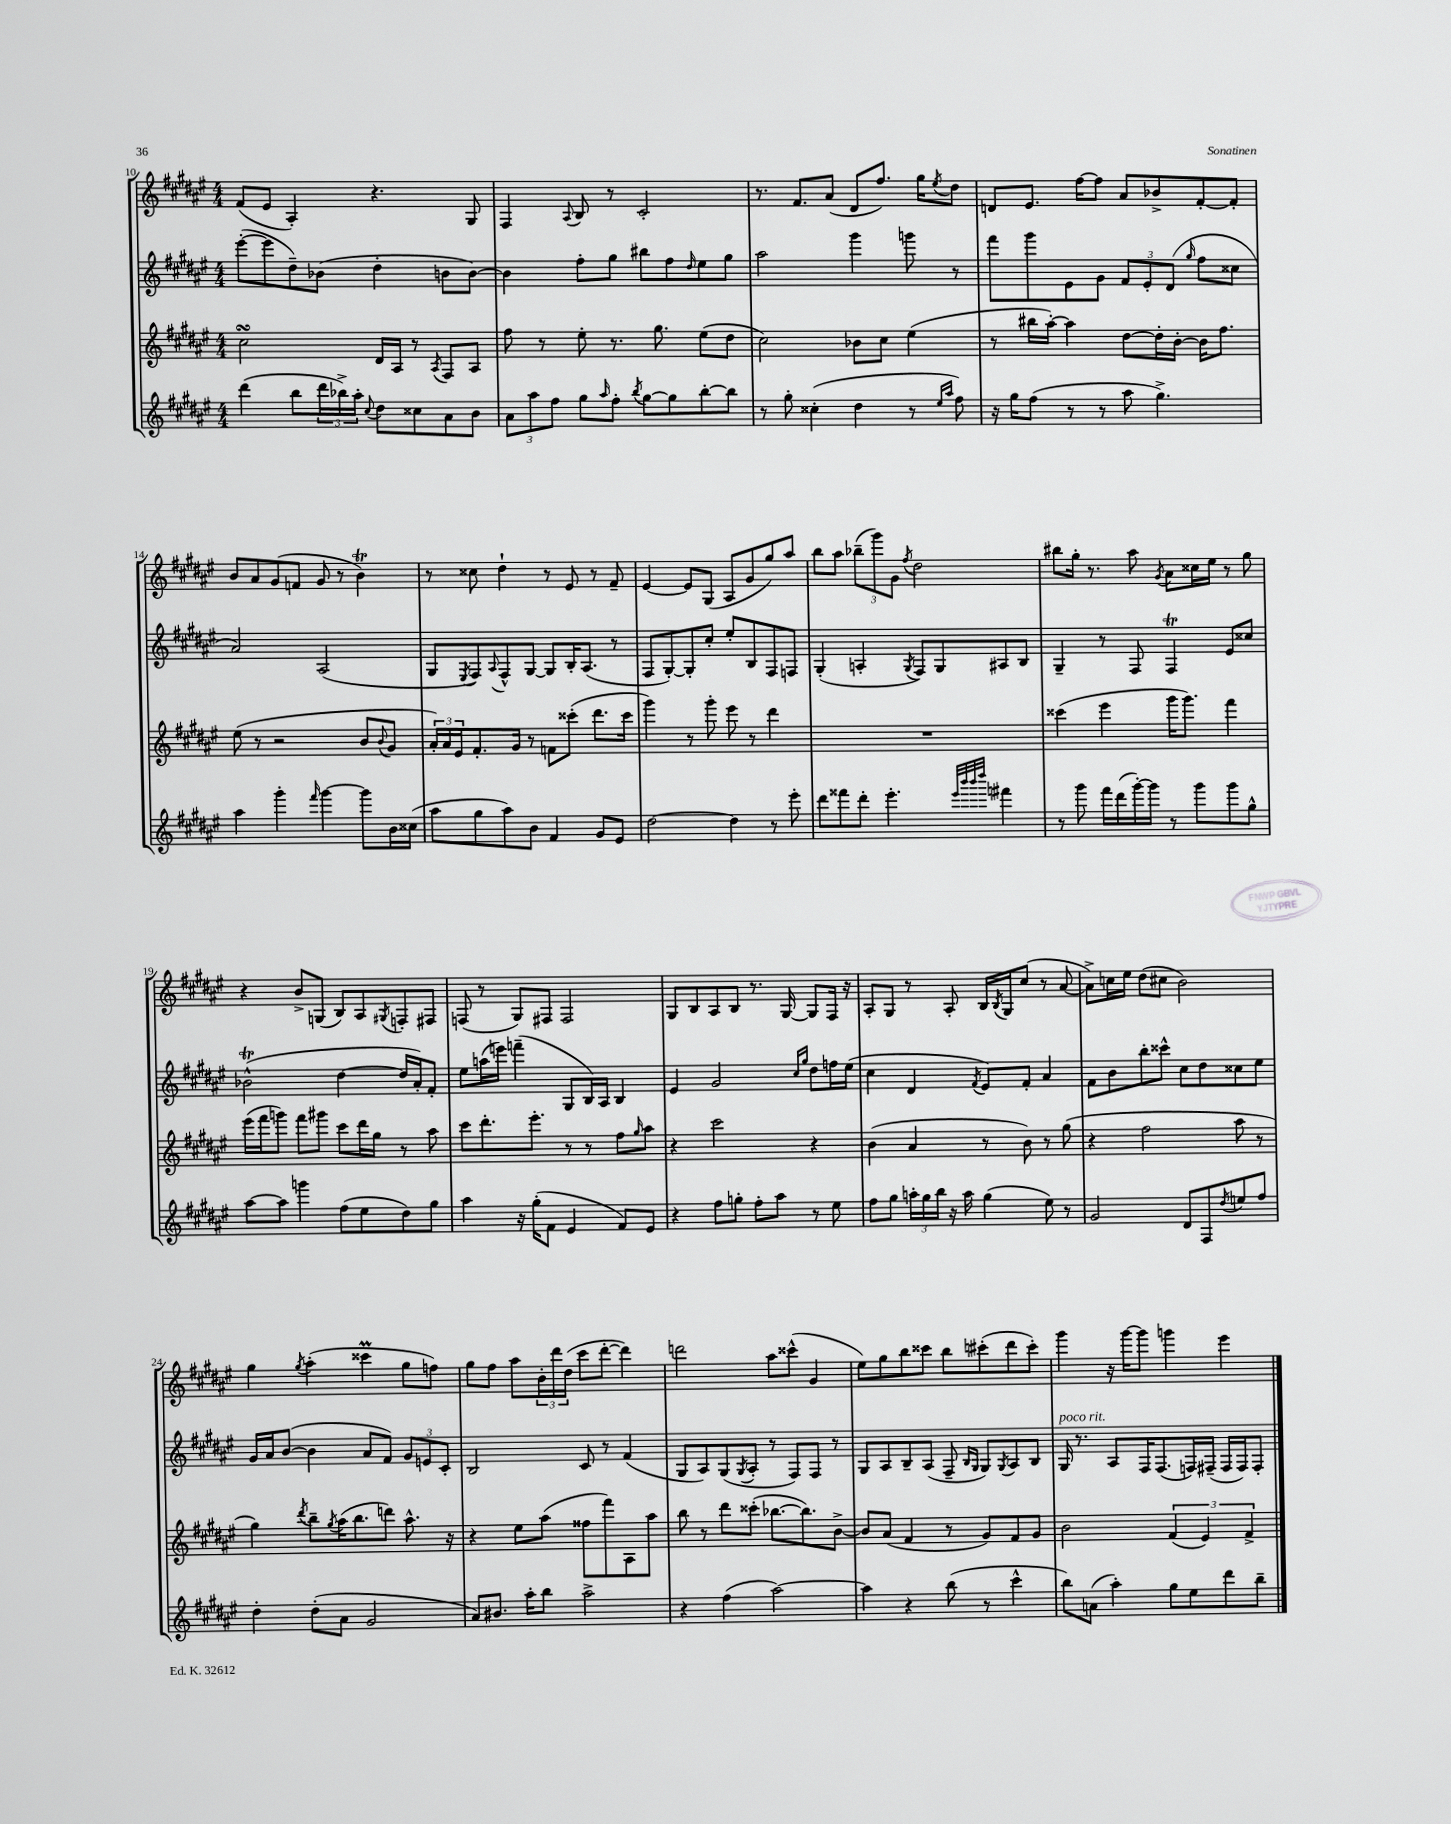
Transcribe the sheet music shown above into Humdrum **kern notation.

**kern	**kern	**kern	**kern
*staff4	*staff3	*staff2	*staff1
*clefG2	*clefG2	*clefG2	*clefG2
*k[f#c#g#d#a#e#]	*k[f#c#g#d#a#e#]	*k[f#c#g#d#a#e#]	*k[f#c#g#d#a#e#]
*M4/4	*M4/4	*M4/4	*M4/4
(4ddd#	2cc#	([8eee#'	(8f#
.	.	8eee#]	8e#
8bb	.	8dd#~)	4A#')
24ddd#	.	(8b-	.
24bb-^)	.	.	.
24aa#'	.	.	.
8qqcc#	.	.	.
8dd#	16d#	4dd#'	4.r
.	16A#	.	.
8cc##	8r	.	.
.	8qA#	.	.
8a#	8F#	8b	.
8b	8A#	[8b)	8G#
=	=	=	=
12a#	8ff#	4b]	4F#
12aa#	.	.	.
.	8r	.	.
12ff#	.	.	.
.	.	.	8qqA#
8gg#	8ee#'	8ff#'	8B
16qqaa#	.	.	.
8ff#'	8.r	8gg#	8r
8qbb	.	.	.
[8gg#	.	8bb#	2c#'
.	8.gg#	.	.
8gg#]	.	8ff#	.
.	.	16qqdd#	.
[8bb'	(8ee#	8ee#	.
8bb]	8dd#	8gg#	.
=	=	=	=
8r	2cc#)	2aa#	8.r
8gg#'	.	.	.
.	.	.	8.f#
(4cc##'	.	.	.
.	.	.	(8a#
4dd#	8b-	4ggg#	8d#
.	8cc#	.	8.ff#)
8r	(4ee#	8ggg	.
.	.	.	16gg#
16qqee#	.	.	.
16qqaa#	.	.	8qee#
8ff#)	.	8r	8dd#
=	=	=	=
16r	8r	8fff#	8d
16gg#	.	.	.
(8ff#	16bb#	8ggg#	8.e#
.	[16aa#')	.	.
8r	4aa#]	8e#	.
.	.	.	[16ff#
8r	.	8g#	8ff#]
8aa#	[8dd#	12f#	8a#
.	.	12e#'	.
4.gg#^)	16dd#']	.	8b-^
.	.	(12d#	.
.	[16b'	.	.
.	.	16qqgg#	.
.	16b]	8ff#	[8f#'
.	8.ff#	.	.
.	.	8cc##	8f#']
=	=	=	=
4aa#	(8ee#	2a#)	8b
.	8r	.	8a#
4ggg#'	2r	.	(8g#
.	.	.	8f
16qqfff#	.	.	.
[4ggg#	.	(2A#	8g#
.	.	.	8r
8ggg#]	8b	.	4b)
.	8qqb	.	.
16b	8g#	.	.
(16cc##	.	.	.
=	=	=	=
8aa#	24a#')	8G#	8r
.	24a#	.	.
.	24e#	.	.
.	.	8qE#	.
8gg#	8.f#'	8F#)	8cc##
.	.	8qqA#	.
8aa#)	.	8F#^^	4dd#`
.	16g#	.	.
8b	8r	[8G#	.
4f#	8f	8G#]	8r
.	(8ccc##'	16B'	8e#
.	.	(8.A#	.
8g#	8.ddd#	.	8r
8e#	.	8r	8f#~
.	16ccc##	.	.
=	=	=	=
[2dd#	4ggg#)	8F#	[4e#
.	.	[8G#')	.
.	8r	8G#']	8e#]
.	8ggg#'	8cc#'	(8G#
4dd#]	8eee#	8ee#'	8A#
.	8r	8B	8g#
8r	4ddd#	8F#	8gg#)
8eee#'	.	8F	8aa#
=	=	=	=
8ddd#	1r	(4G#'	8bb
8fff##	.	.	8aa#
8ddd#'	.	4A'	(12bb-~
.	.	.	12ggg#)
4.eee#'	.	.	.
.	.	.	12g#
.	.	8qG#	8qff#
.	.	8F#)	2dd#
.	.	8G#	.
32qqeee#	.	.	.
32qqbbb	.	.	.
32qqbbb	.	.	.
32qqdddd#	.	.	.
4fff#	.	8A#	.
.	.	8B	.
=	=	=	=
8r	(4ccc##	4G#~	8bb#
8ggg#	.	.	16gg#'
.	.	.	8.r
16fff#	4eee#	8r	.
(16ddd#	.	.	.
[16ggg#')	.	8F#	8aa#
16ggg#]	.	.	.
.	.	.	8qg#
8r	16ggg#	4F#	8a#
.	8.ggg#)	.	.
8ggg#	.	.	16cc##
.	.	.	16ee#
8ggg#	4fff#	8e#	8r
8gg#^^	.	8cc##	8gg#
=	=	=	=
[8aa#	(16eee#	(2b-^^	4r
.	16fff#	.	.
8aa#]	8ggg)	.	.
4ggg	8fff#	.	8b^
.	8ggg#	.	(8G
(8ff#	8ccc#	[4dd#	8B)
8ee#	16ddd#	.	8A#
.	16gg#	.	.
.	.	.	8qG#
8dd#)	8r	16dd#]	8F'
.	.	16a#')	.
8gg#	8aa#	8f#'	8F#
=	=	=	=
4aa#	8ccc#	8ee#	(8F
.	8.ddd#'	(16aa	8r
.	.	16eee)	.
16r	.	(4fff~	8G#)
(16gg#'	8.eee#'	.	.
8f#	.	.	8F#
4e#	8r	8G#	2F#
.	8r	16B)	.
.	.	16A#	.
8f#)	8ff#	4B	.
.	16qqgg#	.	.
8e#	8aa#	.	.
=	=	=	=
4r	4r	4e#	8G#
.	.	.	8B
8ff#	2ccc#	2g#	8A#
8gg'	.	.	8B
8ff#'	.	.	8.r
8aa#	.	.	.
.	.	.	[16G#
.	.	16qqcc#	.
.	.	16qqgg#	.
8r	4r	8dd#	8G#]
8ee#	.	16ff	16F#
.	.	(16ee#	16r
=	=	=	=
8ff#	(4b	4cc#	8A#'
8gg#	.	.	8G#
24aa'	4a#	4d#	8r
24gg#	.	.	.
24bb	.	.	.
16r	.	.	8A#'
16aa	.	.	.
.	.	8qf#	.
(4gg#	8r	8e#)	16B
.	.	.	8qB
.	.	.	16G#
.	8b)	8f#'	(8cc#
8ee#)	8r	4a#	8r
8r	(8gg#	.	[8a#
=	=	=	=
2g#	4r	8f#	8a#^])
.	.	8b	16cc
.	.	.	16ee#
.	2ff#	8bb'	(8dd#
.	.	8ccc##^^	8cc#
8d#	.	8cc#	2b)
8F#	.	8dd#	.
8qdd#	.	.	.
8ee	8aa#	8cc##	.
8ff#	8r	8ee#	.
=	=	=	=
4dd#'	4gg#)	16g#	4gg#
.	.	16a#	.
.	.	([8b	.
.	8qddd#	.	8qgg#
(8dd#'	8bb~	4b]	(4aa#'
.	8qgg#	.	.
8a#	(16aa#	.	.
.	8.bb	.	.
2g#	.	8a#	4ccc##
.	8ddd)	8f#)	.
.	8.aa#^^	12g#	8gg#
.	.	12e	.
.	.	.	8ff)
.	.	12c#'	.
.	16r	.	.
=	=	=	=
8a#)	4r	2B	8gg#
8.b#	.	.	8ff#
.	8ee#	.	8aa#
16aa#'	.	.	.
8bb	(8aa#	.	24b'
.	.	.	24ddd#
.	.	.	(24dd#
2aa#^	8ff##	8c#	8ccc#
.	8fff#)	8r	[8ddd#'
.	8A#	(4f#	4ddd#])
.	8aa#	.	.
=	=	=	=
4r	8bb	8G#	2ddd
.	8r	8A#)	.
(4ff#	8ddd#	(8G#	.
.	.	8qG#	.
.	(8ccc##'	8A#'	.
[2aa#)	[8.bb-	8r	8aa#
.	.	8F#)	(8ccc##^^
.	8.bb-])	.	.
.	.	8F#	4g#
.	[8b^	8r	.
=	=	=	=
4aa#]	8b]	8G#	8ee#)
.	(8a#	8A#	8gg#
4r	4f#	8B~	8bb
.	.	(8A#	8ccc##
(8bb	8r	8F#~	8bb
.	.	16qqB	.
.	.	16qqG#	.
8r	8g#)	8G#)	(8ccc#'
.	.	8qG#	.
4ccc#^^	8f#	8A#	8ddd#
.	8g#	8B	8ccc#')
=	=	=	=
8bb)	2b	16G#	4ggg#
.	.	8.r	.
(8a	.	.	.
4aa#')	.	8A#	16r
.	.	.	[16ggg#
.	.	16F#	8ggg#]
.	.	(8.F#	.
8gg#	(6f#	.	4ggg
8ee#	.	16F)	.
.	6e#)	.	.
.	.	(16F#~	.
8ddd#	.	16F#	4eee#
.	.	16F#)	.
.	6f#^	.	.
8bb~	.	8F#'	.
==	==	==	==
*-	*-	*-	*-
